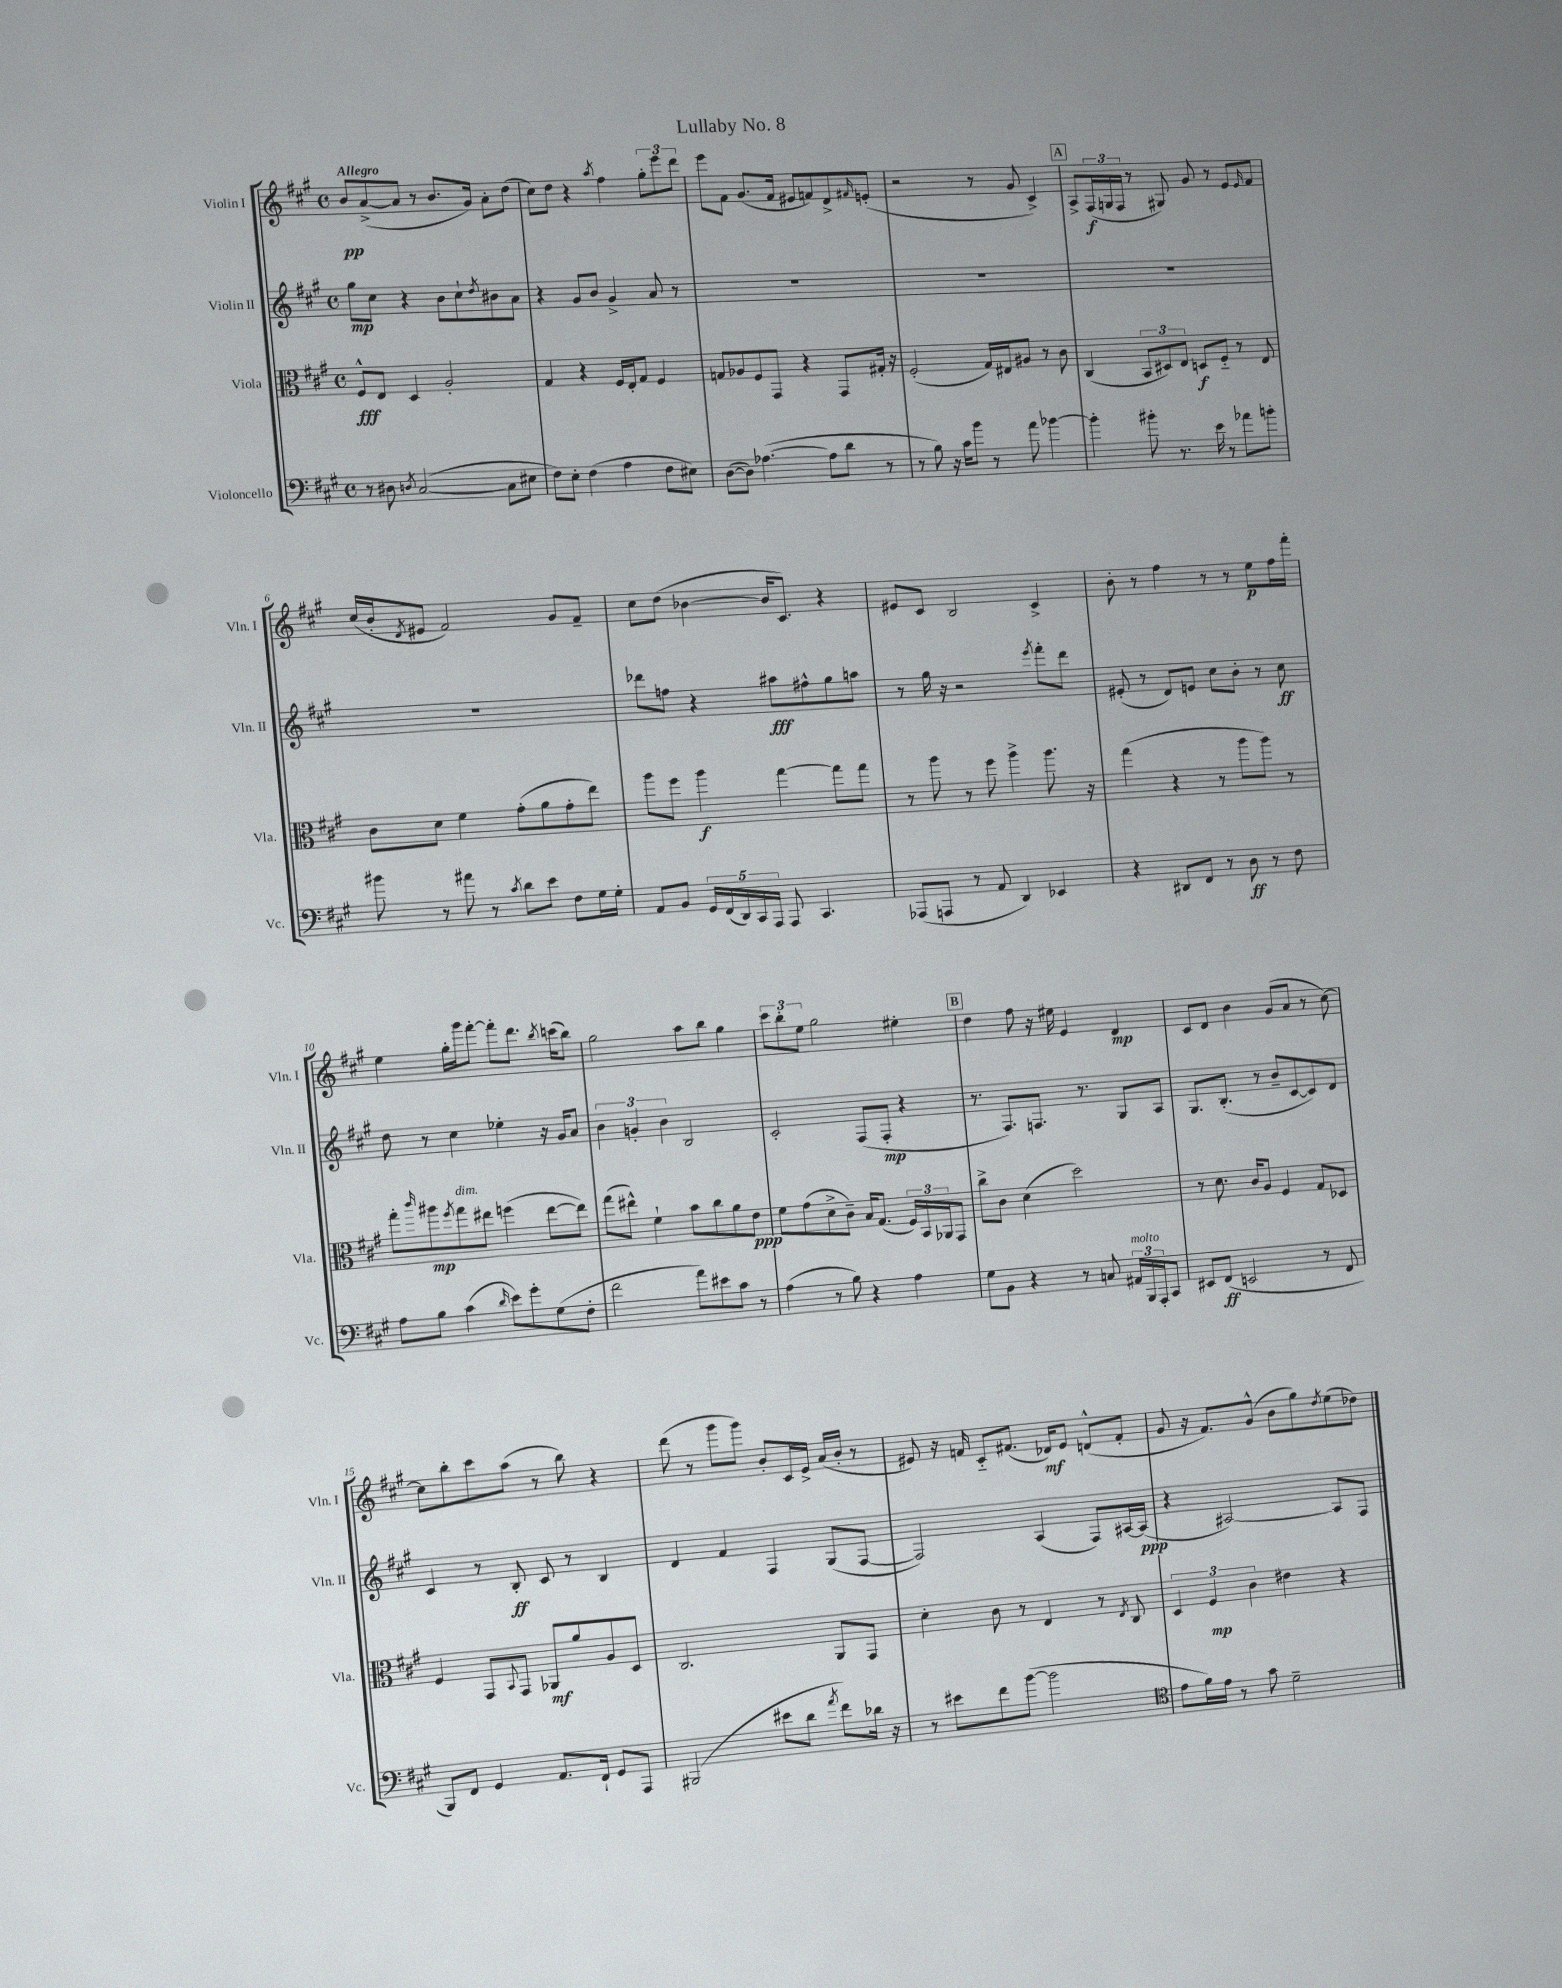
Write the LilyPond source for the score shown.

\header { title = "Lullaby No. 8" }
<<
\new StaffGroup <<
\new Staff = "s0" \with { instrumentName = "Violin I" shortInstrumentName = "Vln. I" } {
    \clef treble \key a \major \defaultTimeSignature \time 4/4 \tempo "Allegro"
    b'8\pp a'8~->( a'8 r8 b'8. gis'16) a'8-. d''8( |
    cis''8) d''8 r4 \acciaccatura { a''8 } fis''4 \tuplet 3/2 { gis''8-. e'''8 d'''8 } |
    e'''8 fis'8 gis'8.( fis'16 eis'8 f'8) d'8-> \grace { fis'16 } e'8-.( |
    r2 r8 gis'8 cis'4->) |
    \mark \markup { \box "A" } a8-> \tuplet 3/2 { fis16\f( g16 fis16 } r8 gis8) gis'8 r8 e'8 \grace { e'16 } fis'8 |
    cis''16( b'16-. \acciaccatura { d'8 } eis'8 fis'2) gis'8 fis'8-- |
    cis''8 d''8( bes'4~ bes'16 cis'8.) r4 |
    eis'8 cis'8 b2 cis'4-> |
    b'8-. r8 fis''4 r8 r8 e''8\p fis''16 fis'''16-. |
    e''4 gis''16-. gis'''16 fis'''8~-. fis'''8-. d'''8. \acciaccatura { b''8 } c'''16( b''8) |
    gis''2 a''8 b''8 gis''4 |
    \tuplet 3/2 { cis'''8 b''8-. e''8 } gis''2 eis''4-. |
    \mark \markup { \box "B" } d''4 fis''8 r16 eis''16 e'4 d'4\mp |
    cis'8 d'8 b'4 gis'8( a'8 r8 cis''8~) |
    cis''8 b''8-. cis'''8 a''8( r8 b''8) r4 |
    d'''8( r8 gis'''8 gis'''8) b'8-. cis'16 e'16-> a'16( b'16-. r8 |
    eis'8) r16 f'16 cis'8-_ fis'8.( des'16\mf) eis'8 d'8-^( fis'8-. |
    gis'8 r16 fis'8.) gis'8-^( b'8 gis''8) \acciaccatura { d''8 } e''8( des''8) \bar "|." |
}
\new Staff = "s1" \with { instrumentName = "Violin II" shortInstrumentName = "Vln. II" } {
    \clef treble \key a \major \defaultTimeSignature \time 4/4
    gis''8\mp cis''8 r4 b'8 cis''8-! \acciaccatura { d''8 } bis'8 a'8 |
    r4 gis'8 b'8 gis'4-> a'8 r8 |
    R1 |
    R1 |
    \mark \markup { \box "A" } R1 |
    R1 |
    des'''8 f''8 r4 ais''8\fff fis''8-^ gis''8 a''8 |
    r8 gis''16 r16 r2 \acciaccatura { e'''8 } fis'''8-. d'''8 |
    eis'8-.( r8 d'8) e'8 cis''8 b'8-. r8 cis''8\ff |
    d''8 r8 cis''4 ees''4-. r16 gis'16 a'8 |
    \tuplet 3/2 { b'4 g'4-. b'4 } b2 |
    cis'2-. fis8( fis8-.\mp r4 |
    \mark \markup { \box "B" } r8. fis8.) f8. r8. gis8 a8 |
    gis8. b8.-.( r8 b'8-- cis'8~ cis'8) d'8 |
    cis'4 r8 b8-.\ff cis'8 r8 b4 |
    d'4 fis'4 fis4 gis8( fis8~ |
    fis2) a4( fis8) ais16~ ais16\ppp( |
    r4 ais2~) ais8 fis8 \bar "|." |
}
\new Staff = "s2" \with { instrumentName = "Viola" shortInstrumentName = "Vla." } {
    \clef alto \key a \major \defaultTimeSignature \time 4/4
    fis8-^\fff e8 d4 a2-. |
    gis4 r4 fis16 e16-. gis8 fis4 |
    g8 aes8 fis8 gis,8 r4 gis,8 gis16-. r16 |
    fis2-.( gis16) eis16 ais8 r8 cis'8 |
    \mark \markup { \box "A" } cis4( \tuplet 3/2 { b,8 dis8) e8 } d8\f fis8-_ r8 e8 |
    cis'8 d'8 fis'4 gis'8-.( a'8 gis'8-. e''8) |
    a''8 fis''8 a''4\f gis''4~ gis''8 gis''8 |
    r8 a''8 r8 fis''8 a''4-> a''8. r16 |
    gis''4( r4 r8 a''8 a''8) r8 |
    gis''8-. \grace { cis'''16 } ais''8\mp \acciaccatura { fis''8 } gis''8^\markup { \italic "dim." } eis''8 f''4( eis''8~ eis''8) |
    gis''8( eis''8-^) fis'4-! b'8 cis''8 a'8 e'8\ppp |
    fis'8 gis'8( d'8-> cis'8--) b16 gis8.( \tuplet 3/2 { fis16) b,16 aes,16 } gis,8 |
    \mark \markup { \box "B" } cis''8-> cis'8 d'4( d''2) |
    r8 d'8. cis'16 a8 fis4 gis8 des8 |
    fis4 gis,8 \appoggiatura { b,8 } gis,8 aes,8\mf a'8 a8 d8 |
    cis2. a,8 gis,8 |
    d'4-. cis'8 r8 e4 r8 \acciaccatura { e8 } cis8 |
    \tuplet 3/2 { d4 fis4\mp cis'4 } eis'4 r4 \bar "|." |
}
\new Staff = "s3" \with { instrumentName = "Violoncello" shortInstrumentName = "Vc." } {
    \clef bass \key a \major \defaultTimeSignature \time 4/4
    r8 dis8 \acciaccatura { d8 } cis2~( cis8 eis8 |
    fis8) e8-. fis4( a4 fis8 eis8) |
    d8~( d8) aes4.~( aes8 d'8 r8 |
    r8 b8) r16 cis'16 b'8 r8 a'8 bes'4~ |
    \mark \markup { \box "A" } bes'4-. bis'8-. r8. e'16 r8 aes'8 b'8-. |
    bis'8 r8 ais'8 r8 \acciaccatura { cis'8 } d'8 e'8 fis8 gis16 gis16-. |
    a,8 b,8 \tuplet 5/4 { gis,16 fis,16( d,16) cis,16 a,,16 } a,,8 cis,4. |
    aes,,8( a,,8 r8 a,8 d,4) ees,4 |
    r4 dis,8 fis,8 r8 d8\ff r8 fis8 |
    a8 b8 cis'4( \grace { d'16 } e'8) gis'8-. gis8( fis8-. |
    fis'2 a'8) eis'8 cis'8 r8 |
    a4( r8 b8) r4 a4 |
    \mark \markup { \box "B" } gis8 b,8 r4 r8 c8 \tuplet 3/2 { ais,16^\markup { \italic "molto" } b,,16 a,,16-. } cis,8 |
    eis,8 fis,8\ff( e,2 r8 fis,8 |
    b,,8) fis,8 gis,4 a,8. fis,16-! gis,8 a,,8 |
    bis,,2( eis'8 d'8 \acciaccatura { a'8 } fis'8) des'16 r16 |
    r8 eis'8 fis'8 b'8~( b'2 |
    \clef tenor e'8 fis'16) e'16 r8 gis'8 d'2-- \bar "|." |
}
>>
>>
